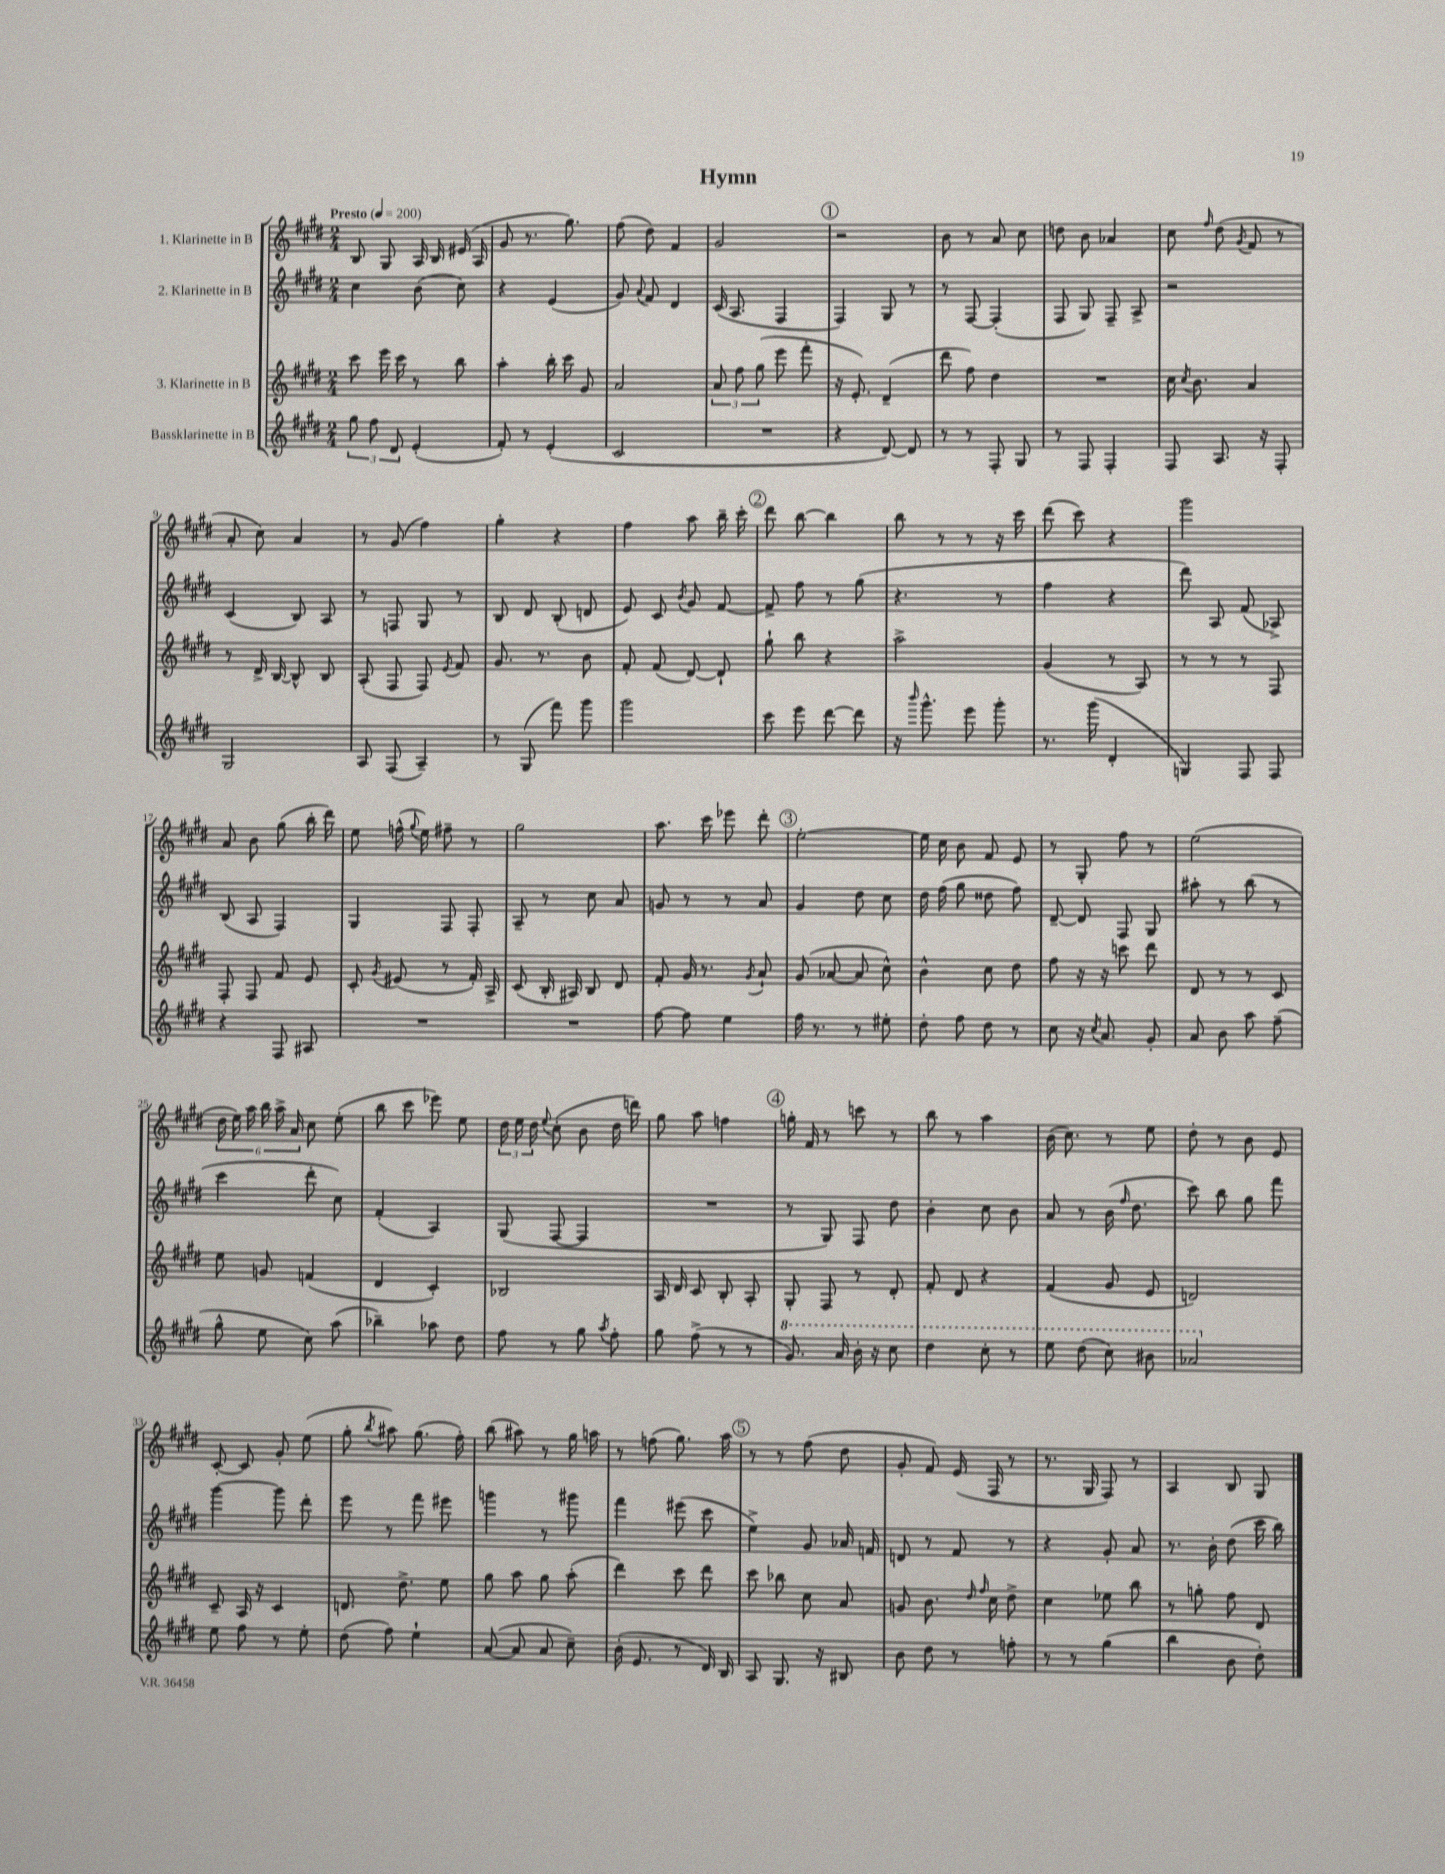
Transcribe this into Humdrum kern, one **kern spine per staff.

**kern	**kern	**kern	**kern
*part4	*part3	*part2	*part1
*staff4	*staff3	*staff2	*staff1
*I"Bassklarinette in B	*I"3. Klarinette in B	*I"2. Klarinette in B	*I"1. Klarinette in B
*clefG2	*clefG2	*clefG2	*clefG2
*k[f#c#g#d#]	*k[f#c#g#d#]	*k[f#c#g#d#]	*k[f#c#g#d#]
*M2/4	*M2/4	*M2/4	*M2/4
*MM200	*MM200	*MM200	*MM200
=1	=1	=1	=1
!	!	!	!LO:TX:a:B:t=Presto
12gg#\	8ccc#\	4cc#\	8B/
12ff#\	.	.	.
.	16eee\	.	8G#/
12d#/	.	.	.
.	16ccc#\	.	.
(4e'/	8r	(8b\	16A/
.	.	.	16B/
.	8bb\	8cc#\)	(16e#X/
.	.	.	16A/
=2	=2	=2	=2
8f#'/)	4aa'\	4r	8g#/
8r	.	.	8.r
(4e'/	16bb'\	(4e/	.
.	16ccc#\	.	8.gg#\)
.	8g#/	.	.
=3	=3	=3	=3
2c#/	2a/	8g#/)	(8ff#\
.	.	8qqa/	.
.	.	8f#/	8dd#\)
.	.	4d#/	4f#/
=4	=4	=4	=4
2r	12a/	(16c#/	2g#/
.	.	8.A/	.
.	12ff#\	.	.
.	(12gg#\	.	.
.	8eee\	4F#/	.
.	8fff#'\	.	.
!!LO:REH:place=s1:t=1
=5	=5	=5	=5
4r	16r	4F#/)	2r
.	8.e'/)	.	.
[8d#/)	(4d#~/	8G#/	.
8d#/]	.	8r	.
=6	=6	=6	=6
8r	8ddd#\	8r	8b\
8r	8ff#\)	[8F#/	8r
8F#'/	4dd#\	(4F#'/]	8a/
8G#/	.	.	8cc#\
=7	=7	=7	=7
8r	2r	8F#/	8ddn\
8F#/	.	8G#/)	8b\
4F#'/	.	8F#~/	4a-X/
.	.	8A^/	.
=8	=8	=8	=8
8F#/	16cc#\	2r	8cc#\
.	8qcc#/	.	.
.	8.b\	.	.
.	.	.	16qqff#/
8.A/	.	.	(8dd#\
.	.	.	8qg#/
.	4a/	.	8f#/
16r	.	.	.
8F#'/	.	.	8r
!!LO:LB:g=z
=9	=9	=9	=9
2G#/	8r	(4c#/	8a'/
.	16d#^/	.	8cc#\)
.	[16B/	.	.
.	8B^^/]	8B/)	4a/
.	8B/	8A/	.
=10	=10	=10	=10
8A/	(8A'/	8r	8r
(8F#/	8F#/	8Fn/	(8g#/
4A~/)	8F#/)	8G#/	4ff#\)
.	8qe/	.	.
.	8f#/	8r	.
=11	=11	=11	=11
8r	8.g#/	8B/	4gg#'\
(8G#/	.	8d#/	.
.	8.r	.	.
8fff#\)	.	(8B'/	4r
8ggg#\	8b\	8dn/	.
=12	=12	=12	=12
2ggg#\	8f#'/	8e/)	4ff#\
.	(8f#/	8c#/	.
.	.	8qb/	.
.	[8d#/)	8g#/	8aa\
.	8d#`/]	[8f#/	16bb~\
.	.	.	16ccc#'\
!!LO:REH:place=s1:t=2
=13	=13	=13	=13
8ccc#\	8gg#`\	8f#^/]	8ddd#\
8eee\	8bb\	8ff#\	[8bb\
[8ddd#\	4r	8r	4bb\]
8ddd#\]	.	(8gg#\	.
=14	=14	=14	=14
16r	2aa^\	4.r	8bb\
16qqbbb/	.	.	.
8.ggg#^^\	.	.	.
.	.	.	8r
8eee\	.	.	8r
8ggg#'\	.	8r	16r
.	.	.	16ccc#\
=15	=15	=15	=15
8.r	(4g#/	4ff#\	(8ddd#\
.	.	.	8ccc#\)
(16ggg#\	.	.	.
4d#'/	8r	4r	4r
.	8A/)	.	.
=16	=16	=16	=16
4Gn/)	8r	8ddd#\)	2ggg#\
.	8r	8A/	.
8F#/	8r	(8f#/	.
8F#/	8F#/	8A-X^/)	.
!!LO:LB:g=z
=17	=17	=17	=17
4r	8F#'/	(8B/	8a/
.	8F#/	8A/	8b\
8F#/	8f#/	4F#/)	(8gg#\
8A#X/	8e/	.	16bb'\
.	.	.	16ddd#\)
=18	=18	=18	=18
2r	8c#'/	4G#/	8ee\
.	8qg#/	.	.
.	(8e#X/	.	(16ffn^^\
.	.	.	8qqgg#/
.	.	.	16ee\)
.	8r	8F#/	8ff#X~\
.	16f#'/)	8F#'/	8r
.	16A^/	.	.
=19	=19	=19	=19
2r	(8c#/	8A~/	2gg#\
.	16B'/	8r	.
.	16A#X/)	.	.
.	8B/	8cc#\	.
.	8d#/	8a/	.
=20	=20	=20	=20
[8ff#\	8f#'/	8gn/	8.aa\
8ff#\]	16g#/	8r	.
.	8.r	.	16ccc#\
4ee\	.	8r	8eee-X\
.	8qg#/	.	.
.	8a`/	8a/	8ddd#'\
!!LO:REH:place=s1:t=3
=21	=21	=21	=21
16ff#\	(8g#/	4g#/	[2ee'\
8.r	.	.	.
.	[8a-X/	.	.
8r	8a-/]	8dd#\	.
8ee#X'\	8cc#^^\)	8cc#\	.
=22	=22	=22	=22
8dd#'\	4b^^\	16dd#\	16ee\]
.	.	(16ff#\	16cc#\
8ff#\	.	8gg#\	8b\
8dd#\	8cc#\	8dd##X\	8f#/
8r	8dd#\	8ff#\)	8e/
=23	=23	=23	=23
8cc#\	8ff#\	[8d#~/	8r
16r	16r	8d#/]	8G#'/
8qcc#/	.	.	.
8.a/	16r	.	.
.	8cccn\	8F#/	8ff#\
8g#'/	8ddd#\	8G#/	8r
=24	=24	=24	=24
8a/	8d#/	8aa#X'\	(2ee\
8b\	8r	8r	.
8aa\	8r	(8bb\	.
(8ff#~\	8c#/	8r	.
!!LO:LB:g=z
=25	=25	=25	=25
8gg#^^\	8ee\	4ccc#\	24dd#\
.	.	.	24ee\)
.	.	.	24aa\
8ee\	8gn/	.	24bb\
.	.	.	24aa^\
.	.	.	24a/
8cc#\)	(4fn/	8ddd#'\	8cc#\
(8aa\	.	8cc#\)	(8ee'\
=26	=26	=26	=26
4bb-X~\)	4d#/	(4f#'/	8bb\
.	.	.	8ccc#\
8aa-X\	4c#'/)	4A/)	8eee-X\)
8dd#\	.	.	8ee\
=27	=27	=27	=27
8ff#\	2B-X/	(8G#/	24dd#\
.	.	.	24ee\
.	.	.	24dd#\
.	.	.	8qqee/
8r	.	[8F#/	(8cc#'\
8gg#\	.	4F#/]	8b\
8qaa/	.	.	.
8ff#'\	.	.	16dd#\
.	.	.	16dddn\)
=28	=28	=28	=28
8gg#\	16A/	2r	8gg#\
.	16d#/	.	.
(8ff#^\	8c#/	.	8aa\
8r	8B'/	.	4ffn\
8r	8A'/	.	.
!!LO:REH:place=s1:t=4
=29	=29	=29	=29
*8va	*	*	*
8.gg#/)	8G#'/	8r	16ggn'\
.	.	.	16f#/
.	8F#/	8G#/)	8r
16aa/	.	.	.
16bb'\	8r	8F#/	8cccn\
16r	.	.	.
8ccc#\	8d#'/	8dd#\	8r
=30	=30	=30	=30
4ddd#\	8f#'/	4b'\	8bb\
.	8d#/	.	8r
8ccc#'\	4r	8cc#\	4aa\
8r	.	8b\	.
=31	=31	=31	=31
8eee\	(4f#/	8a/	(16b\
.	.	.	8.cc#\)
(8ddd#\	.	8r	.
8ccc#\)	8g#/	(16b\	8r
.	.	16qqff#/	.
.	.	8.dd#\	.
8bb#X\	8e/	.	8ee\
=32	=32	=32	=32
2aa-X/	2dn/)	8ccc#\)	8dd#'\
.	.	8bb\	8r
.	.	8gg#\	8b\
.	.	8fff#\	8e/
!!LO:LB:g=z
=33	=33	=33	=33
*X8va	*	*	*
8ee\	8c#~/	[4ggg#\	[8c#'/
8ff#\	16A/	.	8c#/]
.	16r	.	.
8r	4c#/	8ggg#\]	8g#'/
8ee'\	.	8ddd#'\	(8ee\
=34	=34	=34	=34
(8dd#\	8.dn/	8eee\	8gg#'\
.	.	.	8qbb/
8ff#\)	.	8r	8aa#X\)
.	8.dd#^\	.	.
4ee`\	.	8fff#\	(8.gg#\
.	8ee\	8eee#X\	.
.	.	.	16ff#'\)
=35	=35	=35	=35
([8a/	8gg#\	4gggn\	(8bb\
8a/]	8aa\	.	8aa#X\)
8a/	8gg#\	8r	8r
8cc#~\)	(8aa'\	8ggg#X\	16gg#\
.	.	.	16aan\
=36	=36	=36	=36
(16b'\	4ddd#\)	4fff#\	8r
8.e/	.	.	.
.	.	.	(8ffn\
8r	8ccc#\	(8eee#X\	8.gg#\)
16d#/)	8ddd#\	8ccc#\	.
16B/	.	.	16aa\
!!LO:REH:place=s1:t=5
=37	=37	=37	=37
8A/	8ccc#\	4ee^\)	8r
8.G#/	8bb-X\	.	8r
.	8cc#\	8g#/	(8ff#\
16r	.	.	.
8B#X/	8a/	16a-X/	8dd#\
.	.	16fn/	.
=38	=38	=38	=38
8b\	8gn/	8dn/	8g#'/
8dd#\	8.b\	8r	8f#/)
8r	.	8f#/	(16e/
.	16qqdd#/	.	.
.	16qqff#/	.	.
.	16cc#\	.	16F#/
8ffn'\	8dd#^\	8r	8r
=39	=39	=39	=39
8r	4cc#\	4r	8.r
8r	.	.	.
.	.	.	16G#/
(4gg#\	8ee-X\	8g#'/	8F#/)
.	8bb\	8a/	8r
=40	=40	=40	=40
4bb\	8r	8.r	4A/
.	8ggn'\	.	.
.	.	16b'\	.
8b\	8ff#\	(8dd#\	8B/
8dd#'\)	8d#/	16ccc#\	8G#/
.	.	16bb\)	.
==	==	==	==
*-	*-	*-	*-
